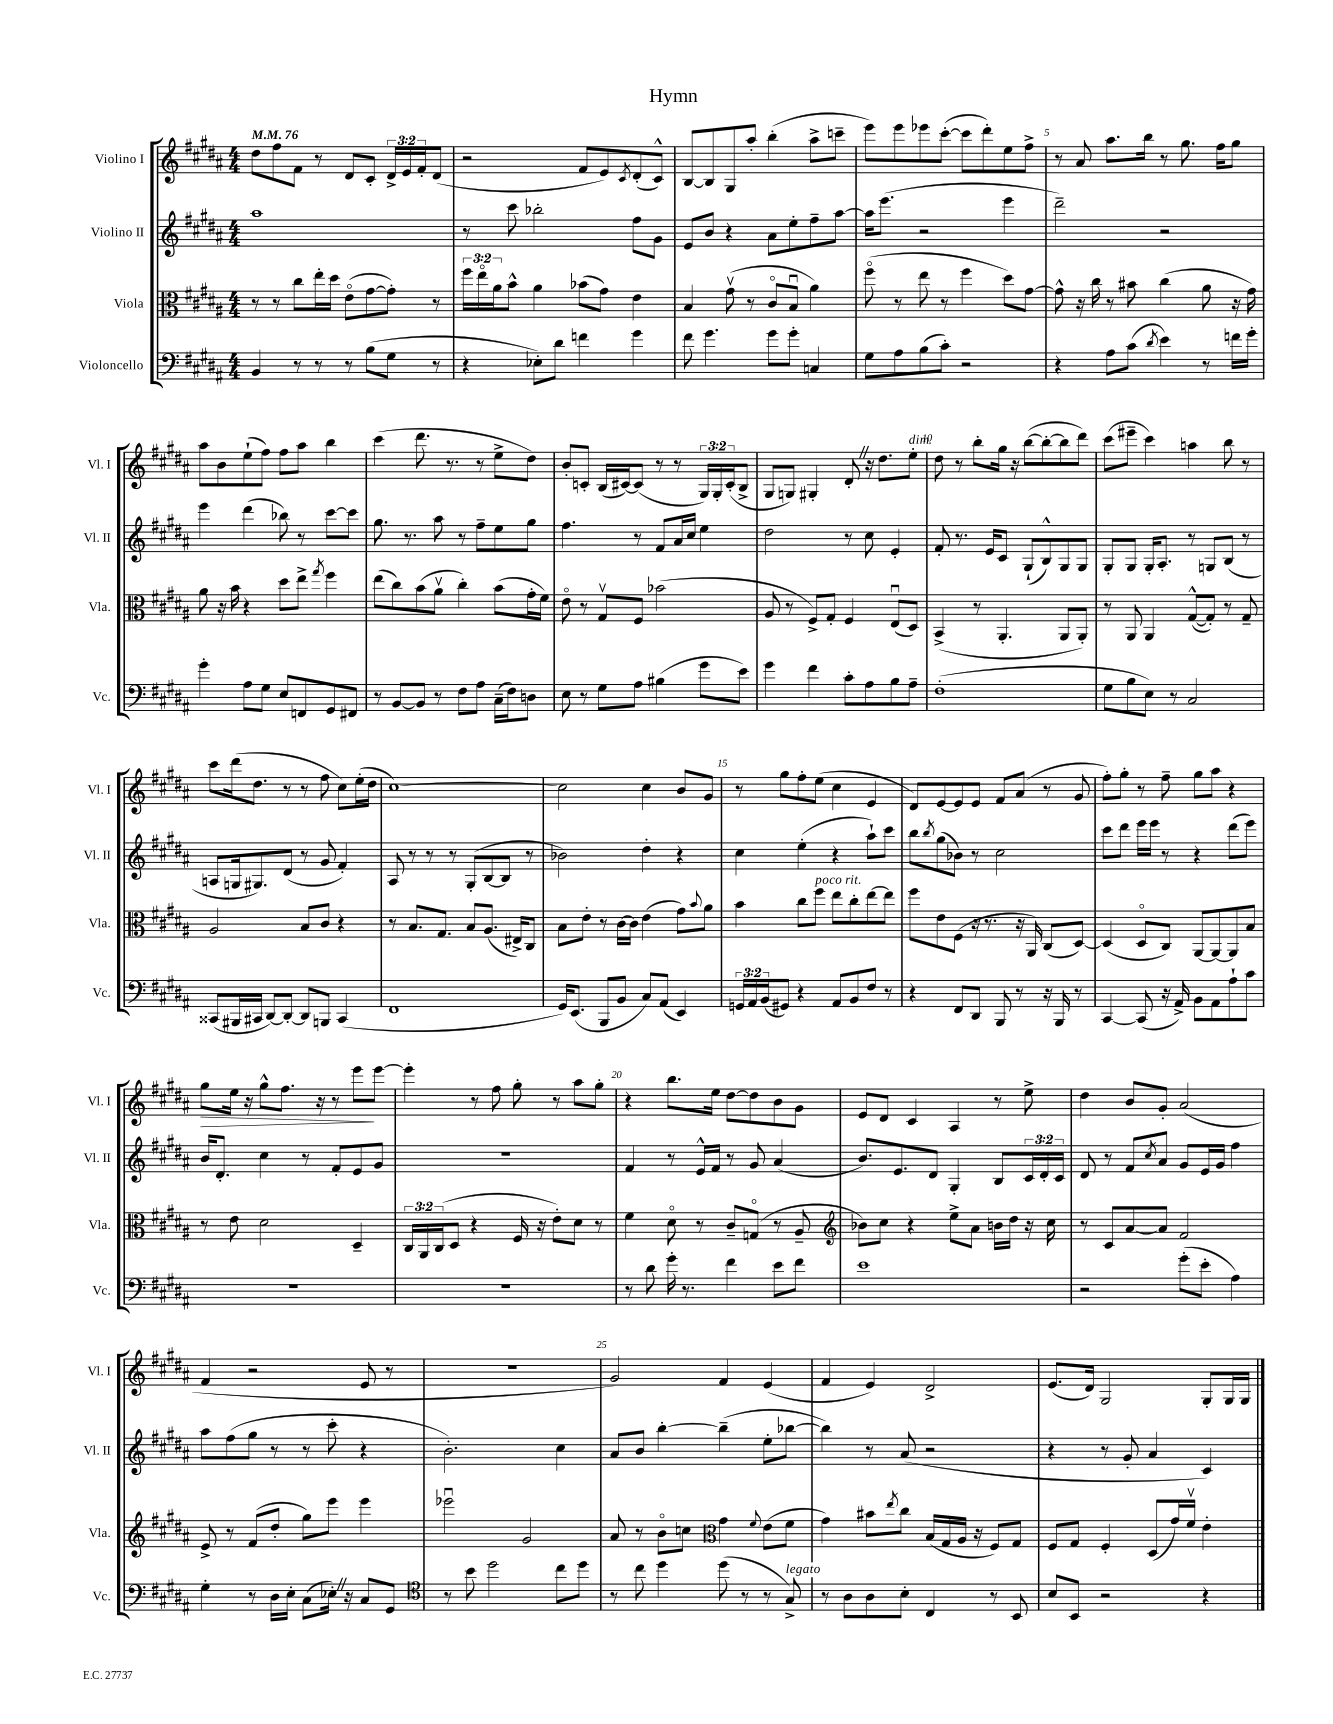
\header { title = "Hymn" }
<<
\new StaffGroup <<
\new Staff = "s0" \with { instrumentName = "Violino I" shortInstrumentName = "Vl. I" } {
    \clef treble \key b \major \numericTimeSignature \time 4/4 \override Staff.TupletNumber.text = #tuplet-number::calc-fraction-text \tempo 4 = 76
    dis''8 fis''8 fis'8 r8 dis'8 cis'8-. \tuplet 3/2 { dis'16-> e'16 fis'16-. } dis'8( |
    r2 fis'8 e'8) \acciaccatura { cis'8 } dis'8-.( cis'8-^) |
    b8~ b8 gis8 ais''8-. b''4-.( ais''8-> c'''8-- |
    e'''8) e'''8 ees'''8 cis'''8~-.( cis'''8 dis'''8-.) e''8 fis''8-> |
    r8 ais'8 ais''8. b''16 r8 gis''8. fis''16 gis''8 |
    ais''8 b'8 e''8-!( fis''8) fis''8 ais''8 b''4 |
    cis'''4( dis'''8. r8. r8 e''8-> dis''8) |
    b'8-. c'8-. b16( cis'16~) cis'8( r8 r8 \tuplet 3/2 { gis16) gis16-. cis'16-.( } b8-> |
    gis8 g8) gis4-. dis'8-. \once \override BreathingSign.text = \markup { \musicglyph "scripts.caesura.straight" } \breathe r16 dis''8. e''8-.^\markup { \italic "dim." } |
    dis''8 r8 b''8-. gis''16 r16 b''8~( b''8~-. b''8 dis'''8) |
    cis'''8( eis'''8-- cis'''4) a''4 b''8 r8 |
    cis'''8 dis'''16( dis''8. r8 r8 fis''8 cis''8) e''16-.( dis''16 |
    cis''1~) |
    cis''2 cis''4 b'8 gis'8 |
    r8 gis''8 fis''8-. e''8( cis''4 e'4 |
    dis'8) e'8~ e'8 e'8 fis'8 ais'8( r8 gis'8 |
    fis''8-.) gis''8-. r8 fis''8-- gis''8 ais''8 r4 |
    gis''8\> e''16 r16 gis''8-^ fis''8. r16 r8 e'''8\! e'''8~ |
    e'''4-. r8 fis''8 gis''8-. r8 ais''8 gis''8-. |
    r4 b''8. e''16 dis''8~ dis''8 b'8 gis'8 |
    e'8 dis'8 cis'4 ais4 r8 e''8-> |
    dis''4 b'8 gis'8-. ais'2( |
    fis'4 r2 e'8 r8 |
    R1 |
    gis'2) fis'4 e'4( |
    fis'4 e'4) dis'2-> |
    e'8.( dis'16) gis2 gis8-. gis16 gis16 \bar "|." |
}
\new Staff = "s1" \with { instrumentName = "Violino II" shortInstrumentName = "Vl. II" } {
    \clef treble \key b \major \numericTimeSignature \time 4/4 \override Staff.TupletNumber.text = #tuplet-number::calc-fraction-text
    ais''1 |
    r8 cis'''8 bes''2-. fis''8 gis'8 |
    e'8 b'8 r4 ais'8 e''8-. fis''8-- ais''8~ |
    ais''16 e'''8.( r2 e'''4 |
    dis'''2--) r2 |
    e'''4 dis'''4( bes''8) r8 cis'''8~ cis'''8 |
    gis''8. r8. ais''8 r8 fis''8-- e''8 gis''8 |
    fis''4. r8 fis'8 ais'16 cis''16 e''4 |
    dis''2 r8 cis''8 e'4-. |
    fis'8-. r8. e'16 cis'8 gis8-!( b8-^) gis8 gis8 |
    gis8-. gis8 gis16-. ais8.-. r8 g8 b8( r8 |
    a8 g16 gis8.) dis'8( r8 gis'8 fis'4-.) |
    ais8 r8 r8 r8 gis8-.( b8~ b8 r8 |
    bes'2) dis''4-. r4 |
    cis''4 e''4-.( r4 ais''8-!) cis'''8 |
    b''8 \acciaccatura { b''8 } gis''8( bes'8) r8 cis''2 |
    cis'''8 dis'''8 e'''16 e'''16 r8 r4 dis'''8( e'''8) |
    b'16 dis'8.-. cis''4 r8 fis'8-. e'8 gis'8 |
    R1 |
    fis'4 r8 e'16-^ fis'16 r8 gis'8 ais'4( |
    b'8.) e'8. dis'8 gis4-. b8 \tuplet 3/2 { cis'16 dis'16-. cis'16 } |
    dis'8 r8 fis'8 \acciaccatura { cis''8 } ais'8 gis'8 e'16 gis'16 fis''4 |
    ais''8 fis''8( gis''8 r8 r8 cis'''8-. r4 |
    b'2.-.) cis''4 |
    ais'8 b'8 b''4~-. b''4--( e''8-. bes''8~ |
    bes''4) r8 ais'8( r2 |
    r4 r8 gis'8-. ais'4 cis'4) \bar "|." |
}
\new Staff = "s2" \with { instrumentName = "Viola" shortInstrumentName = "Vla." } {
    \clef alto \key b \major \numericTimeSignature \time 4/4 \override Staff.TupletNumber.text = #tuplet-number::calc-fraction-text
    r8 r8 cis''8 e''16-. dis''16 e'8\flageolet( gis'8~ gis'8-.) r8 |
    \tuplet 3/2 { fis''16 e''16\flageolet ais'16 } b'8-^ ais'4 bes'8( gis'8) e'4 |
    b4 gis'8\upbow( r8 cis'8\flageolet b8\downbow ais'4) |
    fis''8\flageolet( r8 e''8 r8 fis''4 dis''8) gis'8~ |
    gis'8-^ r16 cis''16 r8 bis'8 cis''4( ais'8 r16 gis'16) |
    ais'8 r16 b'16 r4 dis''8 e''8-> \acciaccatura { gis''8 } fis''4 |
    e''8( cis''8) b'8( ais'8\upbow cis''4-.) b'8( gis'16-. fis'16) |
    e'8\flageolet r8 gis8\upbow fis8 bes'2( |
    ais8 r8 fis8->) gis8-. fis4 e8\downbow( dis8) |
    b,4->( r8 ais,4.-. ais,8 ais,8-.) |
    r8 ais,8 ais,4 gis8~-^( gis8-.) r8 gis8-- |
    ais2 b8 cis'8 r4 |
    r8 b8. gis8. b8 ais8.( eis16->) cis8 |
    b8 e'8-. r8 cis'16~ cis'16 e'4( gis'8) \appoggiatura { b'8 } ais'8 |
    b'4 cis''8 fis''8^\markup { \italic "poco rit." } e''8 cis''8-. e''8~ e''8 |
    fis''8 e'8 fis8( r16 r8. r16 ais,16) cis8( dis8~) |
    dis4( dis8\flageolet cis8) ais,8~ ais,8~ ais,8 b8 |
    r8 e'8 dis'2 dis4-- |
    \tuplet 3/2 { cis16 ais,16 cis16( } dis8 r4 fis16 r16 e'8-.) dis'8 r8 |
    fis'4 dis'8\flageolet r8 cis'8-- g8\flageolet( r8 ais8-- |
    \clef treble bes'8) cis''8 r4 e''8-> ais'8 b'16 dis''16 r16 cis''16 |
    r8 cis'8 ais'8~ ais'8 fis'2 |
    e'8-> r8 fis'8( dis''8-. gis''8) e'''8 e'''4 |
    ees'''2\downbow gis'2 |
    ais'8 r8 b'8\flageolet c''8 \clef alto gis'4 \appoggiatura { fis'8 } e'8( fis'8 |
    gis'4) bis'8 \acciaccatura { e''8 } cis''8 b16( gis16 ais16 r16 fis8) gis8 |
    fis8 gis8 fis4-. dis8( gis'16) fis'16\upbow e'4-. \bar "|." |
}
\new Staff = "s3" \with { instrumentName = "Violoncello" shortInstrumentName = "Vc." } {
    \clef bass \key b \major \numericTimeSignature \time 4/4 \override Staff.TupletNumber.text = #tuplet-number::calc-fraction-text
    b,4 r8 r8 r8 b8( gis8 r8 |
    r4 ees8-.) dis'8 f'4 gis'4 |
    fis'8 gis'4. gis'8 gis'8-. c4 |
    gis8 ais8 b8( cis'8-.) r2 |
    r4 ais8 cis'8( \acciaccatura { dis'8 } e'4) r8 f'16 gis'16-. |
    gis'4-. ais8 gis8 e8 f,8 gis,8 fis,8 |
    r8 b,8~ b,8 r8 fis8 ais8 cis16--( fis16) d8 |
    e8 r8 gis8 ais8 bis4( gis'8 e'8) |
    gis'4 fis'4 cis'8-. ais8 b8 ais8-- |
    fis1-.( |
    gis8 b8 e8) r8 cis2 |
    cisis,8( bis,,16 cis,16 dis,8~) dis,8~-. dis,8 b,,8 cis,4( |
    fis,1 |
    gis,16) e,8.( b,,8 b,8 cis8) ais,8( e,4) |
    \tuplet 3/2 { g,16 ais,16 b,16( } gis,8) r4 ais,8 b,8 fis8 r8 |
    r4 fis,8 dis,8 b,,8 r8 r16 b,,16 r8 |
    cis,4~ cis,8( r16 ais,16->) b,8 ais,8 ais8-! cis'8 |
    R1 |
    R1 |
    r8 dis'8 gis'16-. r8. fis'4 e'8 fis'8 |
    e'1 |
    r2 gis'8-.( e'8-. ais4) |
    gis4-. r8 dis16 e16-. cis8( ees16-.) \once \override BreathingSign.text = \markup { \musicglyph "scripts.caesura.straight" } \breathe r16 cis8 gis,8 |
    \clef tenor r8 b'8 dis''2 cis''8 dis''8 |
    r8 cis''8 dis''4 dis''8( r8 r8 gis8->^\markup { \italic "legato" }) |
    r8 ais8 ais8 b8-. cis4 r8 b,8 |
    b8 b,8 r2 r4 \bar "|." |
}
>>
>>
\layout { \context { \Score \override BarNumber.break-visibility = ##(#f #t #t) barNumberVisibility = #(every-nth-bar-number-visible 5) } }
